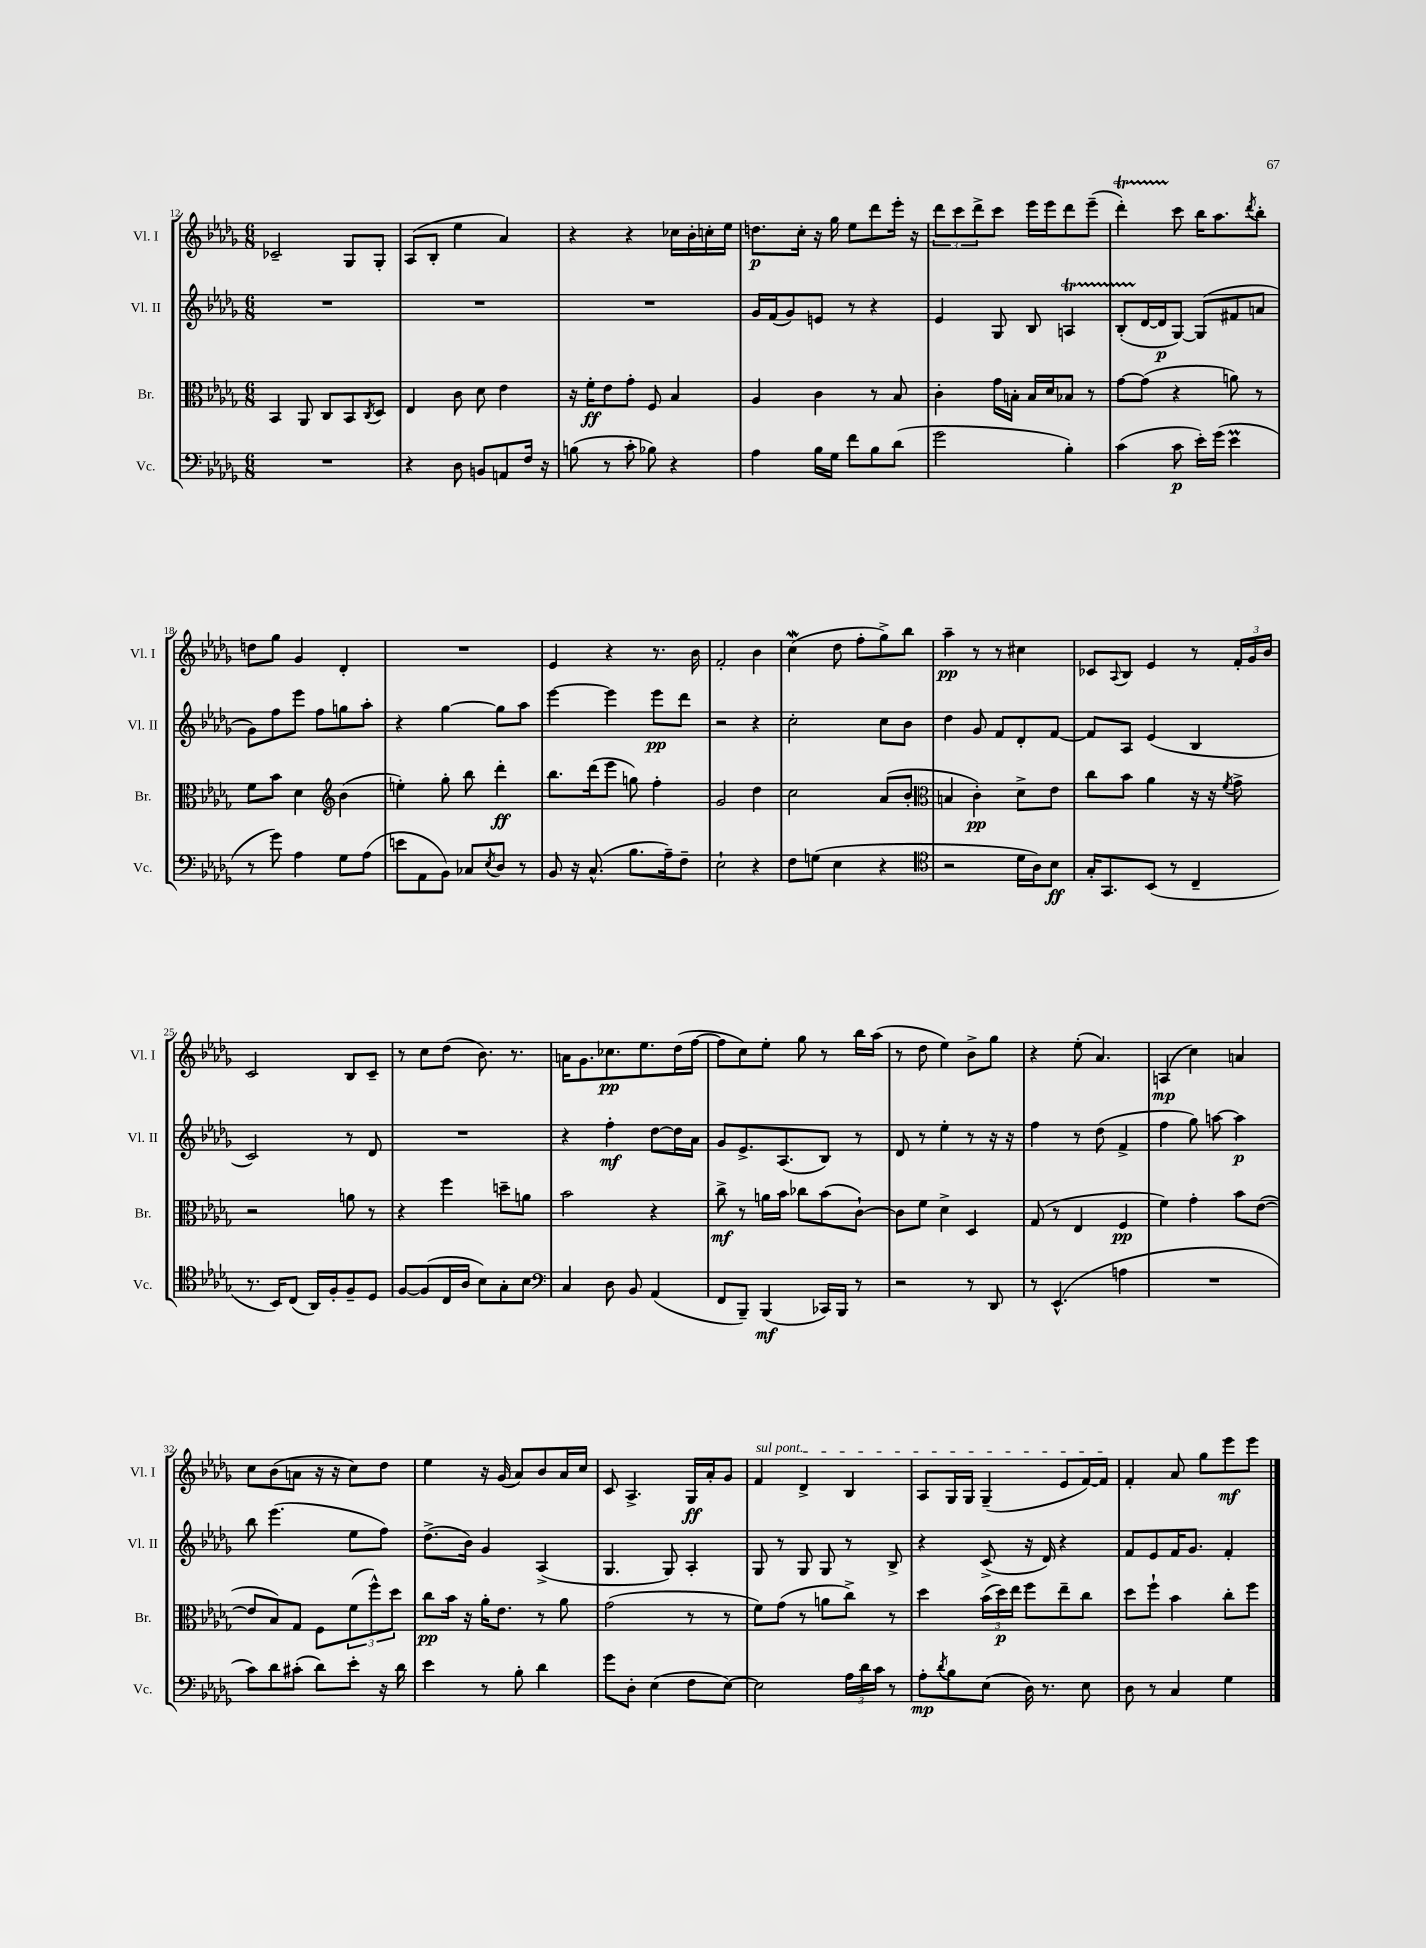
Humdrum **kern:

**kern	**dynam	**kern	**dynam	**kern	**dynam	**kern	**dynam
*part4	*part4	*part3	*part3	*part2	*part2	*part1	*part1
*staff4	*staff4	*staff3	*staff3	*staff2	*staff2	*staff1	*staff1
*I"Vc.	*	*I"Br.	*	*I"Vl. II	*	*I"Vl. I	*
*I'Vc.	*	*I'Br.	*	*I'Vl. II	*	*I'Vl. I	*
*clefF4	*	*clefC3	*	*clefG2	*	*clefG2	*
*k[b-e-a-d-g-]	*	*k[b-e-a-d-g-]	*	*k[b-e-a-d-g-]	*	*k[b-e-a-d-g-]	*
*M6/8	*	*M6/8	*	*M6/8	*	*M6/8	*
=12	=12	=12	=12	=12	=12	=12	=12
2.r	.	4BB-/	.	2.r	.	2c-X~/	.
.	.	8AA-/	.	.	.	.	.
.	.	8C/L	.	.	.	.	.
.	.	8BB-/	.	.	.	8G-/L	.
.	.	8qC/	.	.	.	.	.
.	.	8D-/J	.	.	.	8G-'/J	.
=13	=13	=13	=13	=13	=13	=13	=13
4r	.	4E-/	.	2.r	.	(8A-/L	.
.	.	.	.	.	.	8B-'/J	.
8D-\	.	8c\	.	.	.	4ee-\	.
8BBn/L	.	8d-\	.	.	.	.	.
8AAn/	.	4e-\	.	.	.	4a-/)	.
16F/Jk	.	.	.	.	.	.	.
16r	.	.	.	.	.	.	.
=14	=14	=14	=14	=14	=14	=14	=14
(8Bn\	.	16r	.	2.r	.	4r	.
.	.	16f'\KL	ff	.	.	.	.
8r	.	8e-\	.	.	.	.	.
8c'\	.	8g-'\J	.	.	.	4r	.
8B-X\)	.	8F/	.	.	.	.	.
4r	.	4B-/	.	.	.	16cc-X\LL	.
.	.	.	.	.	.	16b-'\	.
.	.	.	.	.	.	16ccn'\	.
.	.	.	.	.	.	16ee-\JJ	.
=15	=15	=15	=15	=15	=15	=15	=15
4A-\	.	4A-/	.	16g-/LL	.	8.ddn\L	p
.	.	.	.	(16f/J	.	.	.
.	.	.	.	8g-/)	.	.	.
.	.	.	.	.	.	16cc'\Jk	.
16B-\LL	.	4c\	.	8en/J	.	16r	.
16G-\JJ	.	.	.	.	.	16gg-\	.
8f\L	.	.	.	8r	.	8ee-\L	.
8B-\	.	8r	.	4r	.	8ddd-\	.
(8d-\J	.	8B-/	.	.	.	16eee-'\Jk	.
.	.	.	.	.	.	16r	.
=16	=16	=16	=16	=16	=16	=16	=16
2g-\	.	4c'\	.	4e-/	.	12ddd-\L	.
.	.	.	.	.	.	12ccc\	.
.	.	.	.	.	.	12ddd-^\	.
.	.	16g-\LL	.	8G-/	.	8ccc\J	.
.	.	16Bn'\JJ	.	.	.	.	.
.	.	16B/LL	.	8B-/	.	16eee-\LL	.
.	.	16d-/J	.	.	.	16eee-\J	.
4B-'\)	.	8B-X/J	.	4Ant/	.	8ddd-\	.
.	.	8r	.	.	.	(8eee-~\J	.
=17	=17	=17	=17	=17	=17	=17	=17
(4c\	.	[8g-\L	.	(8B-TTT'/L	.	4ddd-T'\)	.
.	.	(8g-\J]	.	[16d-/L	.	.	.
.	.	.	.	16d-/J]	p	.	.
8c\	p	4r	.	[8G-/J)	.	8ccc\	.
16e-'\LL)	.	.	.	(8G-/L]	.	16bb-\KL	.
(16g-\JJ	.	.	.	.	.	8.aa-\	.
4e-M\	.	8an\)	.	8f#X/	.	.	.
.	.	.	.	.	.	8qddd-/	.
.	.	8r	.	8an/J	.	8bb-'\J	.
!!LO:LB:g=z
=18	=18	=18	=18	=18	=18	=18	=18
8r	.	8f\L	.	8g-\L)	.	8ddn\L	.
8g-\)	.	8b-\J	.	8ff\	.	8gg-\J	.
4A-\	.	4d-\	.	8eee-\J	.	4g-/	.
.	.	.	.	8ff\L	.	.	.
*	*	*clefG2	*	*	*	*	*
8G-\L	.	(4b-\	.	8ggn\	.	4d-'/	.
(8A-\J	.	.	.	8aa-'\J	.	.	.
=19	=19	=19	=19	=19	=19	=19	=19
8en\L	.	4een'\)	.	4r	.	2.r	.
8AA-\	.	.	.	.	.	.	.
8BB-\J)	.	8gg-'\	.	[4gg-\	.	.	.
8C-X/L	.	8bb-\	.	.	.	.	.
8qE-/	.	.	.	.	.	.	.
8D-/J	.	4ddd-'\	ff	8gg-\L]	.	.	.
8r	.	.	.	8aa-\J	.	.	.
=20	=20	=20	=20	=20	=20	=20	=20
8BB-/	.	8.bb-\L	.	[4eee-\	.	4e-/	.
16r	.	.	.	.	.	.	.
(8.C^^/	.	(16ddd-\k	.	.	.	.	.
.	.	8eee-\J	.	4eee-\]	.	4r	.
8.B-\L	.	8ggn\)	.	.	.	.	.
.	.	4ff'\	.	8eee-\L	pp	8.r	.
16A-~\k)	.	.	.	.	.	.	.
8F~\J	.	.	.	8ddd-\J	.	.	.
.	.	.	.	.	.	16b-\	.
=21	=21	=21	=21	=21	=21	=21	=21
2E-`\	.	2g-/	.	2r	.	2f'/	.
4r	.	4dd-\	.	4r	.	4b-\	.
=22	=22	=22	=22	=22	=22	=22	=22
8F\L	.	2cc\	.	2cc'\	.	(4ccW\	.
(8Gn\J	.	.	.	.	.	.	.
4E-\	.	.	.	.	.	8dd-\	.
.	.	.	.	.	.	8ff'\L	.
4r	.	(8a-/L	.	8cc\L	.	8gg-^\)	.
.	.	8b-'/J	.	8b-\J	.	8bb-\J	.
=23	=23	=23	=23	=23	=23	=23	=23
*clefC4	*	*clefC3	*	*	*	*	*
2r	.	4Bn/	.	4dd-\	.	4aa-~\	pp
.	.	4c'\)	pp	8g-/	.	8r	.
.	.	.	.	8f/L	.	8r	.
16d-\LL	.	8d-^\L	.	8d-'/	.	4cc#X\	.
16A-\J)	.	.	.	.	.	.	.
8B-\J	ff	8e-\J	.	[8f/J	.	.	.
=24	=24	=24	=24	=24	=24	=24	=24
16G-'/KL	.	8cc\L	.	8f/L]	.	8c-X/L	.
8.GG-/	.	.	.	.	.	.	.
.	.	.	.	.	.	8qqA-/	.
.	.	8b-\J	.	8A-/J	.	8B-/J	.
(8BB-/J	.	4a-\	.	(4e-/	.	4e-/	.
8r	.	.	.	.	.	.	.
4C~/	.	16r	.	4B-/	.	8r	.
.	.	16r	.	.	.	.	.
.	.	8qf/	.	.	.	.	.
.	.	8g-^\	.	.	.	24f'/LL	.
.	.	.	.	.	.	24g-/	.
.	.	.	.	.	.	24b-/JJ	.
!!LO:LB:g=z
=25	=25	=25	=25	=25	=25	=25	=25
8.r	.	2r	.	2c/)	.	2c/	.
16BB-/KL)	.	.	.	.	.	.	.
(8C/J	.	.	.	.	.	.	.
16AA-/LL)	.	.	.	.	.	.	.
16F'/J	.	.	.	.	.	.	.
8F~/	.	8an\	.	8r	.	8B-/L	.
8D-/J	.	8r	.	8d-/	.	8c~/J	.
=26	=26	=26	=26	=26	=26	=26	=26
[8F/L	.	4r	.	2.r	.	8r	.
(8F/]	.	.	.	.	.	8cc\L	.
16C/L	.	4ff\	.	.	.	(8dd-\J	.
16A-/JJ	.	.	.	.	.	.	.
8B-\L)	.	.	.	.	.	8.b-\)	.
8G-'\	.	8ddn~\L	.	.	.	.	.
.	.	.	.	.	.	8.r	.
8B-\J	.	8an\J	.	.	.	.	.
=27	=27	=27	=27	=27	=27	=27	=27
*clefF4	*	*	*	*	*	*	*
4C/	.	2b-\	.	4r	.	16an\KL	.
.	.	.	.	.	.	8.g-\	.
8D-\	.	.	.	4ff'\	mf	8.cc-X\	pp
8BB-/	.	.	.	.	.	.	.
.	.	.	.	.	.	8.ee-\	.
(4AA-/	.	4r	.	[8dd-\L	.	.	.
.	.	.	.	16dd-\L]	.	(16dd-\L	.
.	.	.	.	16a-\JJ	.	[16ff\JJ	.
=28	=28	=28	=28	=28	=28	=28	=28
8FF/L	.	8cc^\	mf	8g-/L	.	8ff\L]	.
8BBB-~/J)	.	8r	.	8.e-^/	.	8cc\)	.
(4BBB-/	mf	16an\LL	.	.	.	8ee-'\J	.
.	.	16b-\JJ	.	(8.A-/	.	.	.
.	.	8cc-X\L	.	.	.	8gg-\	.
16CC-X/LL)	.	(8b-\	.	8B-/J)	.	8r	.
16BBB-/JJ	.	.	.	.	.	.	.
8r	.	[8c`\J)	.	8r	.	16bb-\LL	.
.	.	.	.	.	.	(16aa-\JJ	.
=29	=29	=29	=29	=29	=29	=29	=29
2r	.	8c\L]	.	8d-/	.	8r	.
.	.	8f\J	.	8r	.	8dd-\	.
.	.	4d-^\	.	4ee-'\	.	4ee-\)	.
8r	.	4D-/	.	8r	.	8b-^\L	.
8DD-/	.	.	.	16r	.	8gg-\J	.
.	.	.	.	16r	.	.	.
=30	=30	=30	=30	=30	=30	=30	=30
8r	.	(8G-/	.	4ff\	.	4r	.
(4.EE-^^/	.	8r	.	.	.	.	.
.	.	4E-/	.	8r	.	(8ee-'\	.
.	.	.	.	(8dd-\	.	4.a-/)	.
4An\	.	4F/	pp	4f^/	.	.	.
=31	=31	=31	=31	=31	=31	=31	=31
2.r	.	4f\)	.	4ff\	.	(4An/	mp
.	.	4g-'\	.	8gg-\)	.	4cc\)	.
.	.	.	.	[8aan\	.	.	.
.	.	8b-\L	.	4aa\]	p	4an/	.
.	.	([8e-\J	.	.	.	.	.
!!LO:LB:g=z
=32	=32	=32	=32	=32	=32	=32	=32
8c\L)	.	8e-/L]	.	8bb-\	.	8cc\L	.
8d-\	.	8B-/)	.	(4.eee-\	.	(8b-\	.
(8c#X'\J	.	8G-/J	.	.	.	8an\J	.
8d-\L)	.	8F\L	.	.	.	16r	.
.	.	.	.	.	.	16r	.
8e-'\J	.	(12f\	.	8ee-\L	.	8cc\L)	.
.	.	12ff^^\)	.	.	.	.	.
16r	.	.	.	8ff\J)	.	8dd-\J	.
.	.	12dd-\J	.	.	.	.	.
16d-\	.	.	.	.	.	.	.
=33	=33	=33	=33	=33	=33	=33	=33
4e-\	.	8cc\L	pp	(8.dd-^\L	.	4ee-\	.
.	.	16b-\Jk	.	.	.	.	.
.	.	16r	.	16b-\Jk)	.	.	.
8r	.	16a-'\KL	.	4g-/	.	16r	.
.	.	8.e-\J	.	.	.	(16g-/	.
8B-'\	.	.	.	.	.	8a-/L)	.
4d-\	.	8r	.	(4A-^/	.	8b-/	.
.	.	8a-\	.	.	.	16a-/L	.
.	.	.	.	.	.	16cc/JJ	.
=34	=34	=34	=34	=34	=34	=34	=34
8g-\L	.	(2g-\	.	4.G-/	.	8c/	.
8D-'\J	.	.	.	.	.	4.A-^/	.
(4E-\	.	.	.	.	.	.	.
.	.	.	.	8G-/)	.	.	.
8F\L	.	8r	.	4A-'/	.	16G-/LL	ff
.	.	.	.	.	.	16a-'/J	.
[8E-\J)	.	8r	.	.	.	8g-/J	.
=35	=35	=35	=35	=35	=35	=35	=35
!	!	!	!	!	!	!LO:TX:a:i:t=sul pont.	!
2E-\]	.	8f\L)	.	8G-/	.	4f/	.
.	.	(8g-\J	.	8r	.	.	.
.	.	8r	.	8G-/	.	4d-^/	.
.	.	8an\L	.	8G-/	.	.	.
24A-\LL	.	8cc^\J)	.	8r	.	4B-/	.
24d-\	.	.	.	.	.	.	.
24c\JJ	.	.	.	.	.	.	.
8r	.	8r	.	8B-^/	.	.	.
=36	=36	=36	=36	=36	=36	=36	=36
8A-'\L	mp	4dd-\	.	4r	.	8A-/L	.
8qd-/	.	.	.	.	.	.	.
8B-\	.	.	.	.	.	16G-/L	.
.	.	.	.	.	.	16G-/JJ	.
(8E-\J	.	(24b-\LL	.	(8c^/	.	(4G-~/	.
.	.	24dd-\)	p	.	.	.	.
.	.	24ee-\JJ	.	.	.	.	.
16D-\)	.	8ff\L	.	16r	.	.	.
8.r	.	.	.	16d-/)	.	.	.
.	.	8ee-~\	.	4r	.	8e-/L	.
8E-\	.	8cc\J	.	.	.	[16f/L)	.
.	.	.	.	.	.	16f/JJ]	.
=37	=37	=37	=37	=37	=37	=37	=37
8D-\	.	8dd-\L	.	8f/L	.	4f'/	.
8r	.	8ff`\J	.	8e-/	.	.	.
4C/	.	4b-\	.	16f/K	.	8a-/	.
.	.	.	.	8.g-/J	.	.	.
.	.	.	.	.	.	8gg-\L	.
4G-\	.	8cc'\L	.	4f'/	.	8eee-\	mf
.	.	8ff\J	.	.	.	8eee-\J	.
==	==	==	==	==	==	==	==
*-	*-	*-	*-	*-	*-	*-	*-
